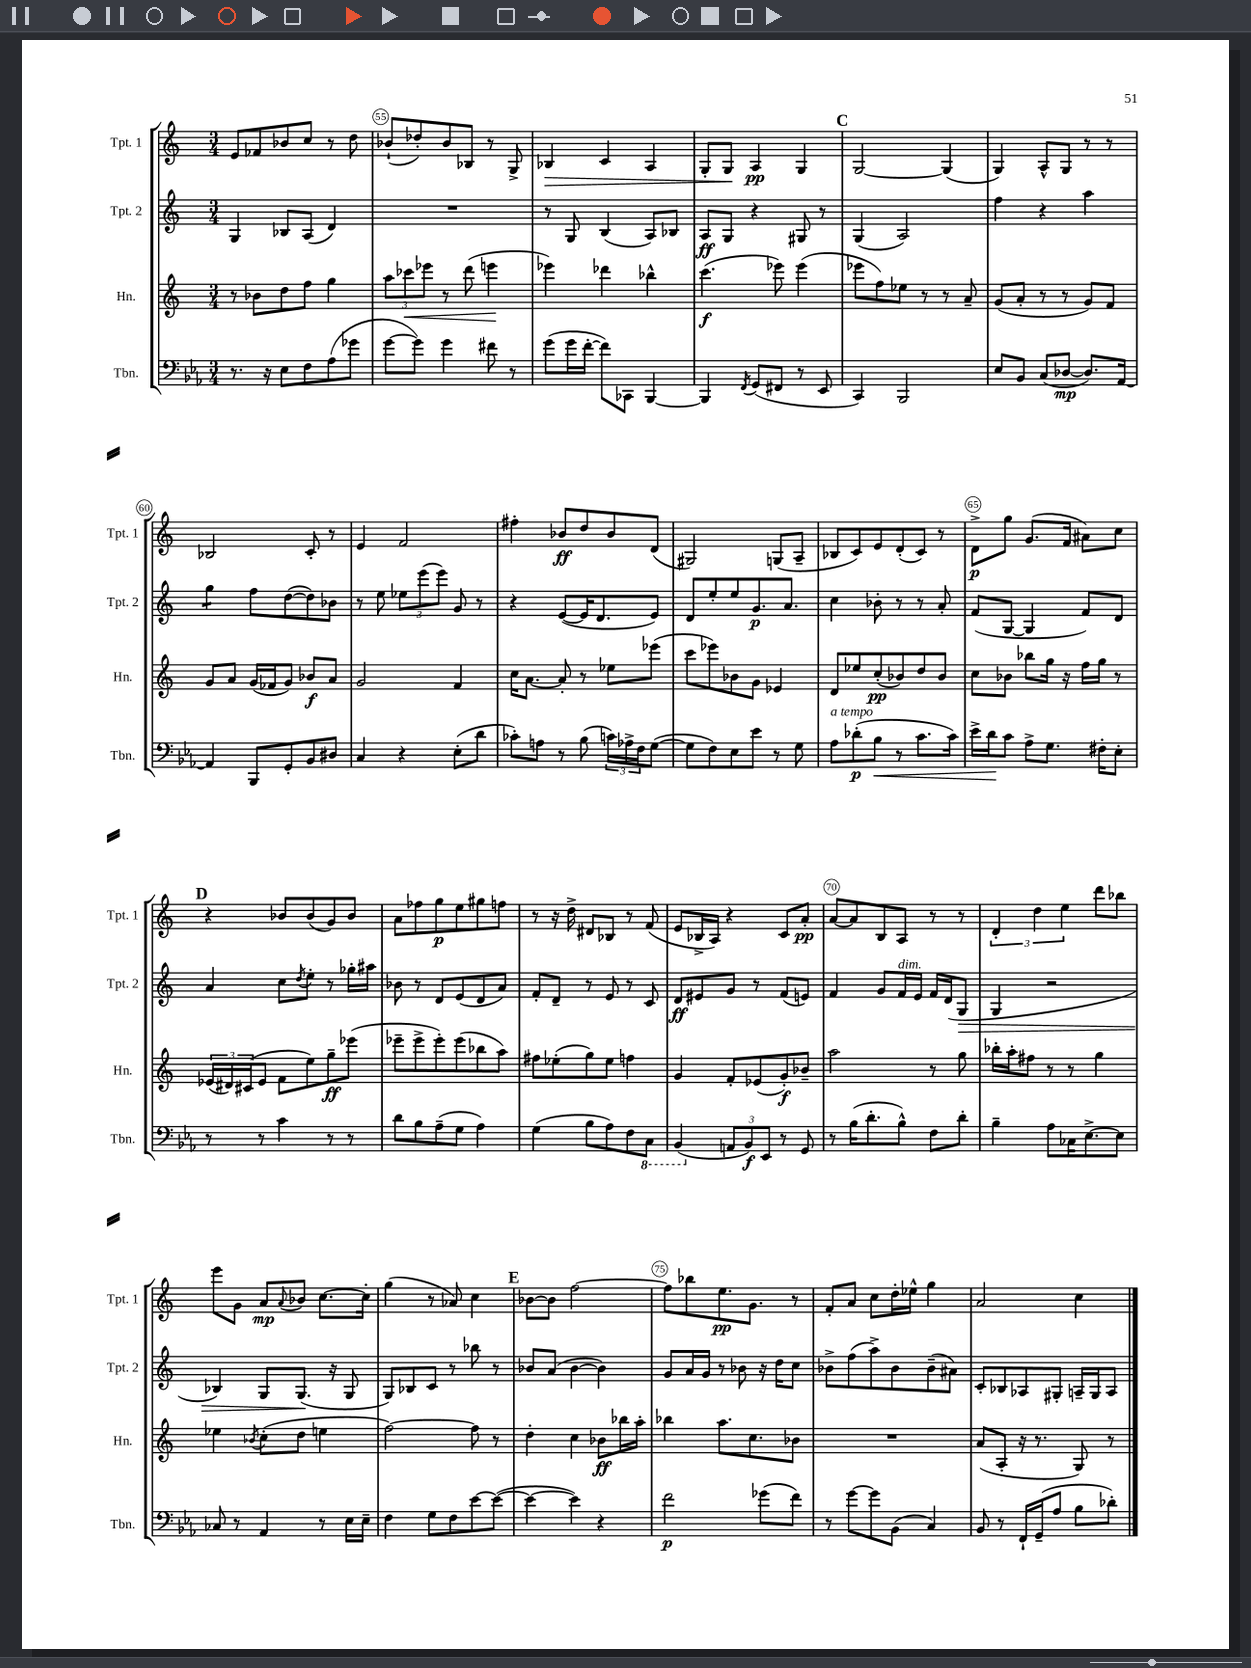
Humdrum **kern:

**kern	**kern	**kern	**kern
*staff4	*staff3	*staff2	*staff1
*clefF4	*clefG2	*clefG2	*clefG2
*k[b-e-a-]	*k[]	*k[]	*k[]
*M3/4	*M3/4	*M3/4	*M3/4
8.r	8r	4G	8e
.	8b-	.	8f-
16r	.	.	.
8E-	8dd	8B-	8b-
8F	8ff	(8A	8cc
(8A-	4gg	4d)	8r
8g-	.	.	8dd
=	=	=	=
[8g	12aa	2.r	(8b-`
.	12ccc-	.	.
8g])	.	.	8dd-')
.	12eee-	.	.
4g	8r	.	8b-
.	(8ddd	.	8B-
8f#	4eee	.	8r
8r	.	.	8G^
=	=	=	=
(8g	4eee-)	8r	4B-
16g	.	8G	.
[16f'	.	.	.
8f])	4ddd-	(4B	4c
8CC-	.	.	.
[4BBB-	4bb-^^	8A)	4A
.	.	8B-	.
=	=	=	=
4BBB-]	(4.ccc	8A	8G'
.	.	8G	8G
8qFF	.	.	.
(8GG	.	4r	4A
8FF#	8eee-)	.	.
8r	(4eee-	8G#	4G
8EE-	.	8r	.
=	=	=	=
4CC)	8eee-	(4G	[2G
.	8ff)	.	.
2BBB-	8ee-	2A)	.
.	8r	.	.
.	8r	.	(4G]
.	8a~	.	.
=	=	=	=
8E-	(8g	4ff	4G)
8BB-	8a'	.	.
(8C	8r	4r	8A^^
[8D-	8r	.	8G
8.D-])	8g)	4aa	8r
.	8f	.	8r
[16AA-	.	.	.
=	=	=	=
4AA-]	8g	4gg	2B-
.	8a	.	.
8BBB-	(16g	8ff	.
.	16f-	.	.
8GG'	8g)	([8dd	.
8BB-	8b-	8dd])	8c'
8D#	8a	8b-	8r
=	=	=	=
4C	2g	8r	4e
.	.	8ee	.
4r	.	12ee-	2f
.	.	(12eee	.
.	.	12eee)	.
(8E-'	4f	8g	.
8d	.	8r	.
=	=	=	=
8c-')	16cc	4r	4ff#'
.	[8.a	.	.
8A	.	.	.
8r	8a']	([8e	8b-
(8B-	8r	16e]	8dd
.	.	8.d	.
24c)	8ee-	.	8b-
24A-^	.	.	.
24F	.	.	.
([8G	(8eee-	8e)	(8d
=	=	=	=
8G]	8ccc	8d	2G#)
8F)	8eee-)	8ee'	.
8E-	8b-	8ee	.
8e-	8g	8.g	.
8r	4e-	.	(8G
.	.	8.a	.
8G	.	.	8A~
=	=	=	=
8A-	8d	4cc	8B-
(8d-'	8ee-	.	8c)
8B-	(8cc'	8b-'	8e
8r	8b-)	8r	(8d'
8.c	8dd	8r	8c)
.	8b-	8a'	8r
16c)	.	.	.
=	=	=	=
16e-^	8cc	(8f	8d^
16d	.	.	.
8c	8b-	[8G	8gg
8A-^	8bb-	4G]	(8.g
8.G	16gg	.	.
.	16r	.	16f
.	16ff	8f)	8a#)
16F#'	16gg	.	.
8E-'	8r	8d	8cc
=	=	=	=
8r	(24e-	4a	4r
.	24d#)	.	.
.	(24c#	.	.
8r	8e-	.	.
4c	8f	8cc	8b-
.	.	8qdd	.
.	8ee)	8ee'	(8b-
8r	8gg~	8r	8g)
8r	(8eee-	16gg-'	8b-
.	.	16aa#	.
=	=	=	=
8d	8eee-~	8b-	8a
8B-	8eee-^	8r	8ff-
(8A-~	8eee-')	8d	8gg
8G	(8eee-	(8e	8ee
4A-)	8bb-	8d	8gg#
.	8aa)	8a)	8ff
=	=	=	=
(4G	8ff#	8f'	8r
.	(8ee-'	8d~	16r
.	.	.	16dd^
8B-	8gg)	8r	8d#
8A-)	8ee-	8e	8B-
8F	4ff	8r	8r
8CC	.	8c	(8f
=	=	=	=
(4BBB-	4g	8d	8e
.	.	8e#	16B-^
.	.	.	16A)
12AA	8f'	8g	4r
12BB-)	.	.	.
.	(8e-	8r	.
12EE-	.	.	.
8r	8g')	(8f	8c
8GG	8b-~	8e)	8a'
=	=	=	=
8r	2aa	4f	[8a
(16B-	.	.	8a]
8.d'	.	.	.
.	.	8g	8B
8B-^^)	.	16f	8A
.	.	16e	.
8F	8r	16f	8r
.	.	(16d	.
8d'	8gg	8G	8r
=	=	=	=
4B-~	16bb-'	4G	6d'
.	16aa'	.	.
.	8ff#	.	.
.	.	.	6dd
8A-	8r	2r	.
.	.	.	6ee
16C-	8r	.	.
[8.E-^	.	.	.
.	4gg	.	8ddd
8E-]	.	.	8bb-
=	=	=	=
8C-	4ee-	4B-)	8eee
8r	.	.	8g
.	8qb-	.	.
4AA-	(8cc'	8G	8a
.	.	.	8qqa
.	8dd	(8.G	8b-
8r	4ee	.	[8.cc
.	.	16r	.
16E-	.	8G	.
16E-~	.	.	16cc']
=	=	=	=
4F	[2ff)	8G)	(4gg
.	.	8B-	.
8G	.	8c	8r
8F	.	8r	8a-)
[8e-	8ff]	8bb-	4cc
(8e-_	8r	8r	.
=	=	=	=
4e-_	4dd'	8b-	[8b-
.	.	(8a	8b-]
4e-])	4cc	[4b-	[2ff
4r	8b-	4b-])	.
.	16bb-	.	.
.	16aa'	.	.
=	=	=	=
2f	4bb-	8g	8ff]
.	.	16a	8bb-
.	.	16g	.
.	8.aa	8r	8.ee
.	.	8b-	.
.	8.cc	.	8.g
(8g-	.	16r	.
.	.	16dd	.
8f)	8b-	8cc	8r
=	=	=	=
8r	2.r	8b-^	8f'
[8g	.	(8ff	8a
8g]	.	8aa^)	8cc
(8BB-	.	8b-	16dd'
.	.	.	16ee-^^
4C)	.	(8b-~	4gg
.	.	8a#)	.
=	=	=	=
8BB-	(8a	8c'	2a
8r	8A'	8B-	.
16FF`	16r	8A-	.
(16GG~	8.r	.	.
8A-	.	8G#'	.
8B-	8G)	16A~	4cc
.	.	16G#	.
8d-')	8r	8A	.
==	==	==	==
*-	*-	*-	*-
